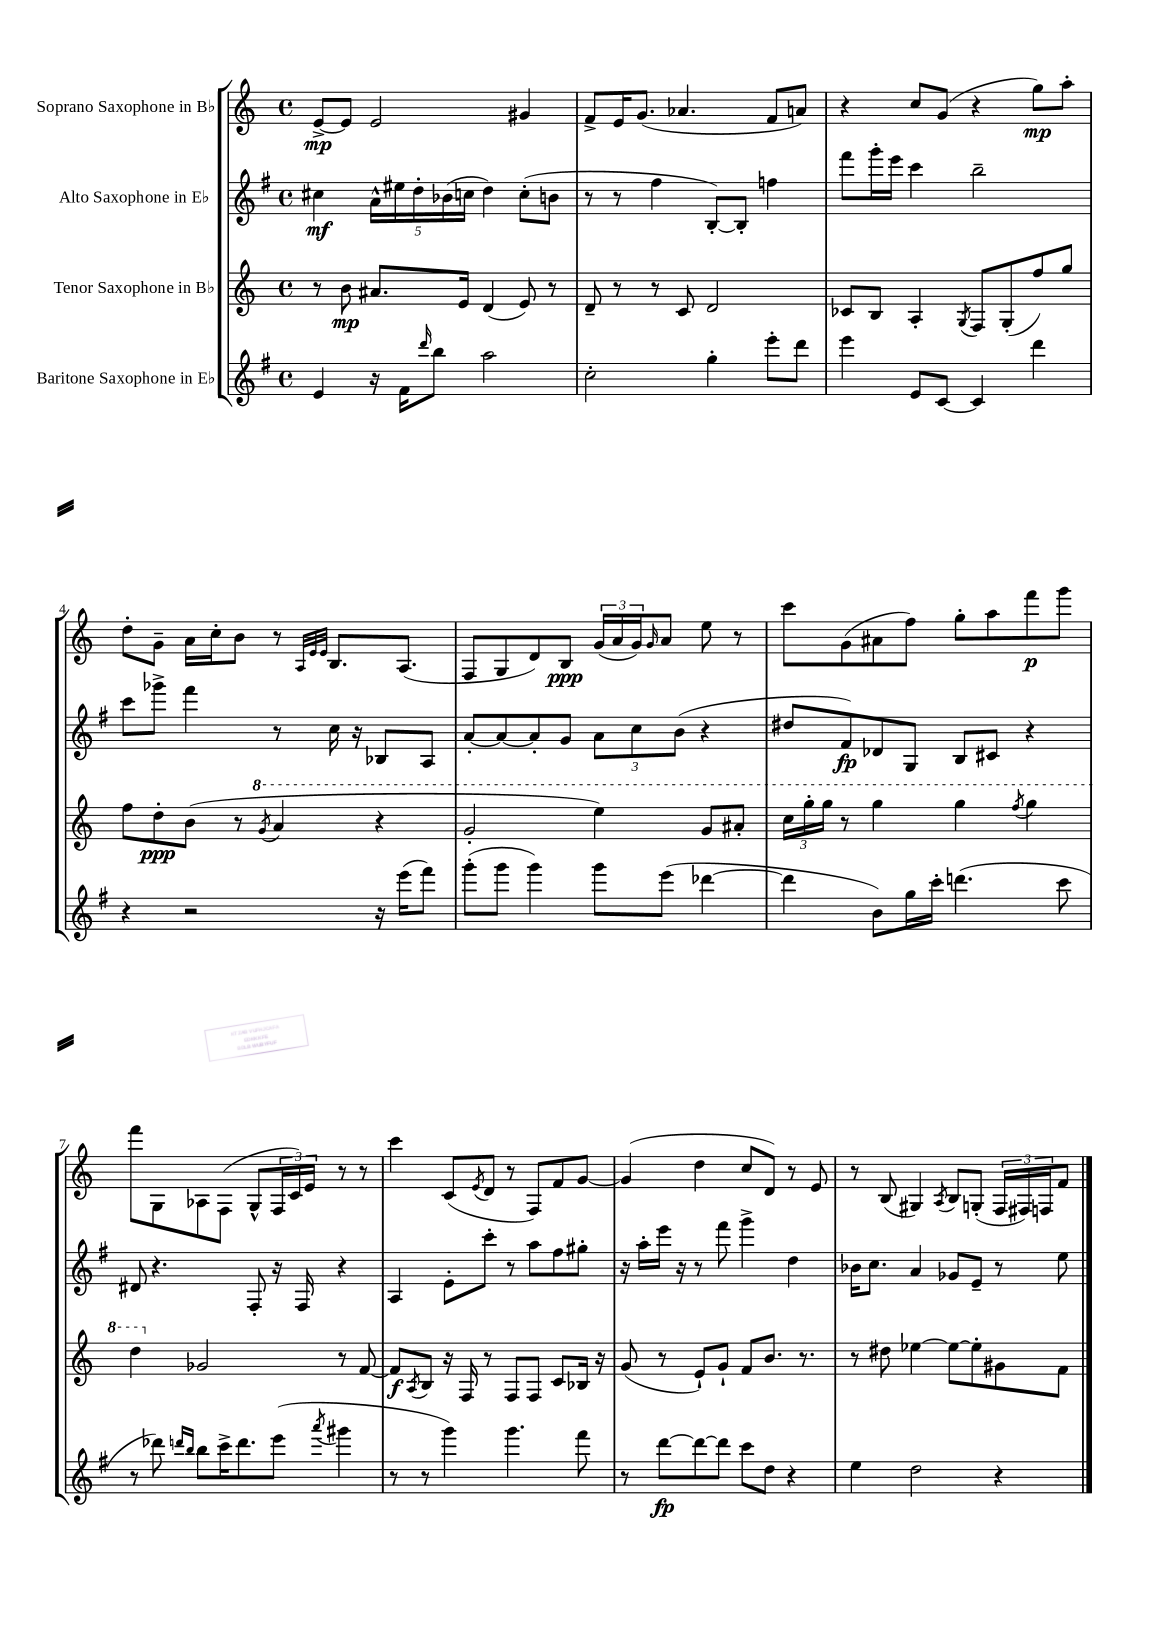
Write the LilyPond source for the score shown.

<<
\new StaffGroup <<
\new Staff = "s0" \with { instrumentName = "Soprano Saxophone in Bb" } {
    \clef treble \key c \major \defaultTimeSignature \time 4/4
    e'8~->\mp e'8 e'2 gis'4 |
    f'8-> e'16 g'8.( aes'4. f'8 a'8) |
    r4 c''8 g'8( r4 g''8\mp) a''8-. |
    d''8-. g'8-- a'16 c''16-. b'8 r8 \grace { a32 e'32 e'32 } b8. a8.( |
    f8 g8 d'8) b8\ppp \tuplet 3/2 { g'16( a'16 g'16) } \grace { g'16 } a'8 e''8 r8 |
    c'''8 g'8( ais'8 f''8) g''8-. a''8 f'''8\p g'''8 |
    f'''8 g8 aes8 f8( g8-^ \tuplet 3/2 { f16 c'16) e'16 } r8 r8 |
    c'''4 c'8( \acciaccatura { e'8 } d'8 r8 f8) f'8 g'8~ |
    g'4( d''4 c''8 d'8) r8 e'8 |
    r8 b8( gis4) \acciaccatura { a8 } b8 g8-.( \tuplet 3/2 { f16 fis16) f16 } f'8 \bar "|." |
}
\new Staff = "s1" \with { instrumentName = "Alto Saxophone in Eb" } {
    \clef treble \key g \major \defaultTimeSignature \time 4/4
    cis''4\mf \tuplet 5/4 { a'16-^ eis''16 d''16-. bes'16( c''16 } d''4) c''8-.( b'8 |
    r8 r8 fis''4 b8~-.) b8-. f''4 |
    fis'''8 g'''16-. e'''16 c'''4 b''2-- |
    c'''8 ges'''8-> fis'''4 r8 c''16 r16 bes8 a8 |
    a'8~-. a'8~ a'8-. g'8 \tuplet 3/2 { a'8 c''8 b'8( } r4 |
    dis''8 fis'8\fp) des'8 g8 b8 cis'8 r4 |
    dis'8 r4. fis8-. r16 fis16 r4 |
    a4 e'8-. c'''8-. r8 a''8 fis''8 gis''8-. |
    r16 a''16-. e'''16 r16 r8 fis'''8 g'''4-> d''4 |
    bes'16 c''8. a'4 ges'8 e'8-- r8 e''8 \bar "|." |
}
\new Staff = "s2" \with { instrumentName = "Tenor Saxophone in Bb" } {
    \clef treble \key c \major \defaultTimeSignature \time 4/4
    r8 b'8\mp ais'8. e'16 d'4( e'8) r8 |
    d'8-- r8 r8 c'8 d'2 |
    ces'8 b8 a4-. \acciaccatura { g8 } f8 g8-.( f''8) g''8 |
    f''8 d''8-.\ppp b'8( r8 \ottava #1 \acciaccatura { g''8 } a''4 r4 |
    g''2-. e'''4) g''8 ais''8-. |
    \tuplet 3/2 { c'''16 g'''16-. g'''16 } r8 g'''4 g'''4 \acciaccatura { f'''8 } g'''4 |
    d'''4 \ottava #0 ges'2 r8 f'8~ |
    f'8\f \acciaccatura { a8 } b8 r16 f16 r8 f8 f8 c'8 bes16 r16 |
    g'8( r8 e'8-!) g'8-! f'8 b'8. r8. |
    r8 dis''8 ees''4~ ees''8~ ees''8-. gis'8 f'8 \bar "|." |
}
\new Staff = "s3" \with { instrumentName = "Baritone Saxophone in Eb" } {
    \clef treble \key g \major \defaultTimeSignature \time 4/4
    e'4 r16 fis'16 \grace { d'''16 } b''8 a''2 |
    c''2-. g''4-. e'''8-. d'''8 |
    e'''4 e'8 c'8~ c'4 d'''4 |
    r4 r2 r16 e'''16( fis'''8) |
    g'''8-.( g'''8 g'''4) g'''8 e'''8( des'''4~ |
    des'''4 b'8) g''16 c'''16-. d'''4.( c'''8 |
    r8 des'''8) \grace { d'''16 b''16 } b''8 c'''16-> d'''8. e'''8( \acciaccatura { a'''8 } gis'''4 |
    r8 r8 g'''4) g'''4. fis'''8 |
    r8 d'''8~\fp d'''8~ d'''8 c'''8 d''8 r4 |
    e''4 d''2 r4 \bar "|." |
}
>>
>>
